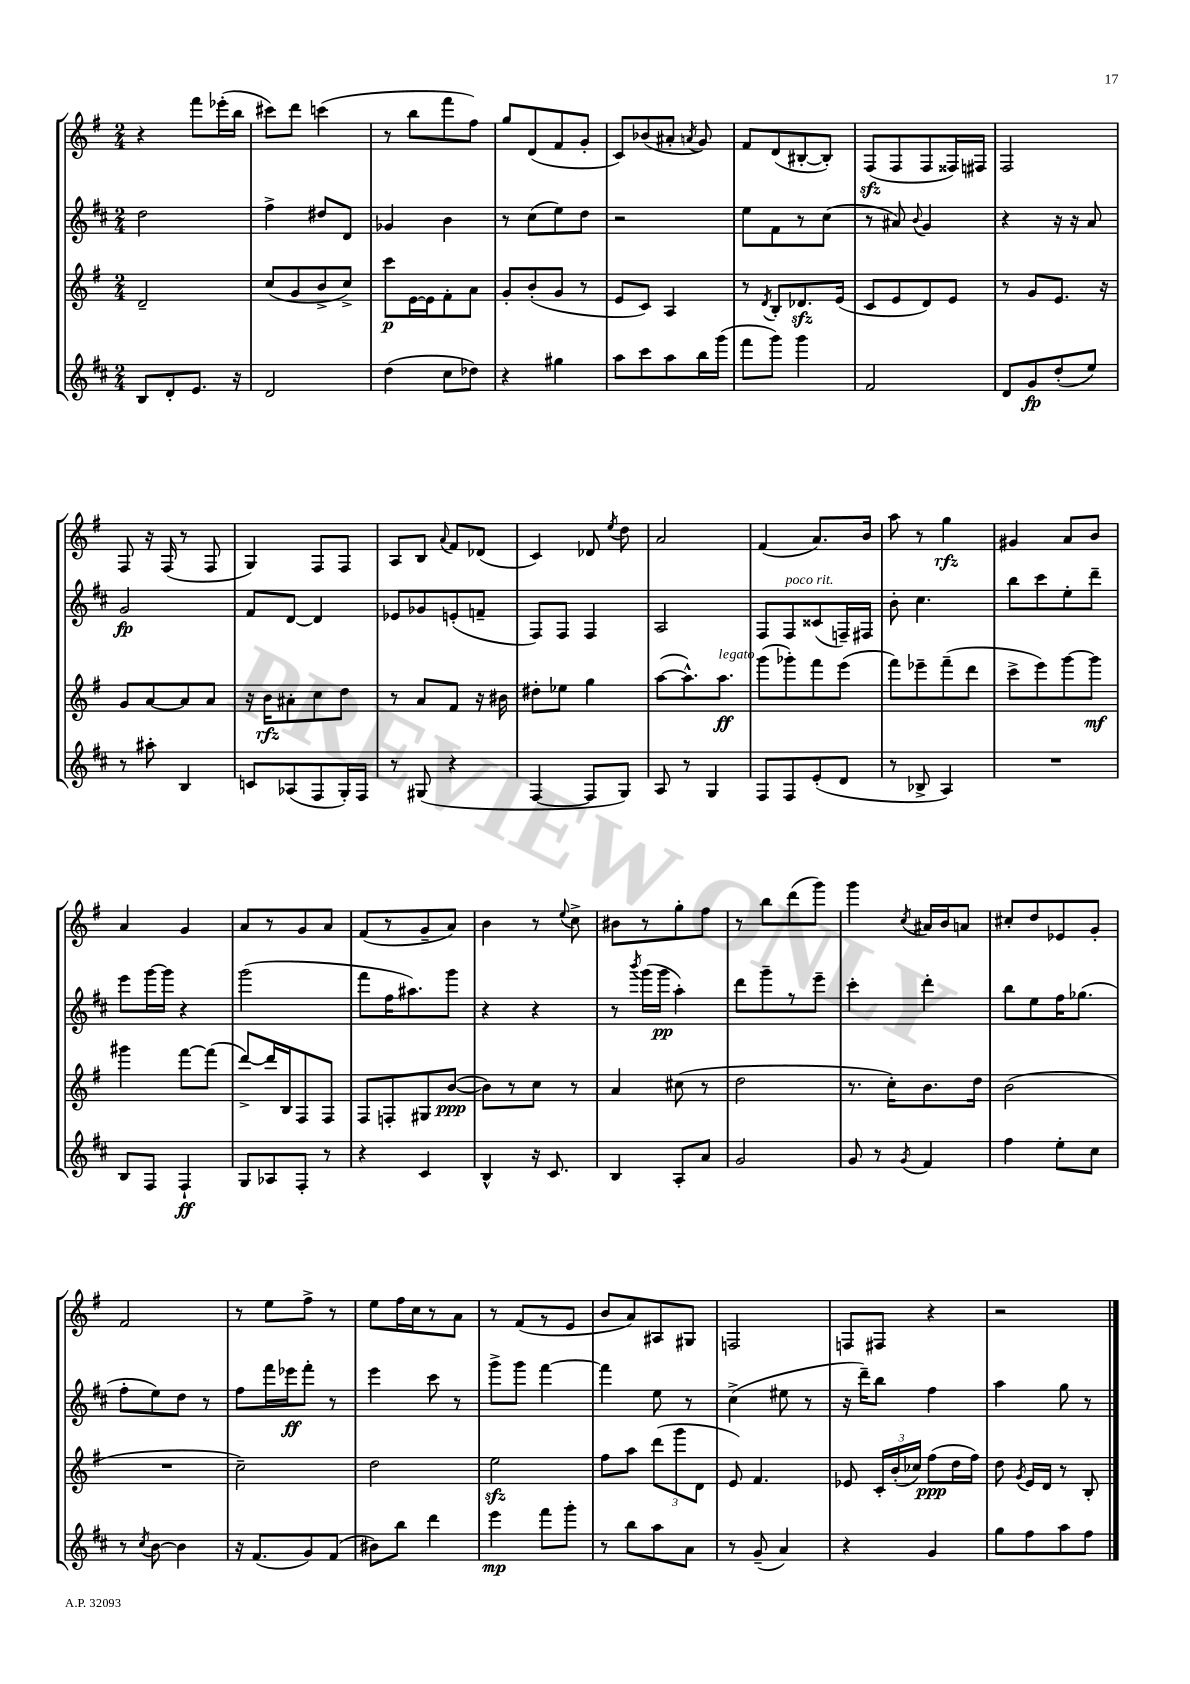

**kern	**kern	**kern	**kern
*staff4	*staff3	*staff2	*staff1
*clefG2	*clefG2	*clefG2	*clefG2
*k[f#c#]	*k[f#]	*k[f#c#]	*k[f#]
*M2/4	*M2/4	*M2/4	*M2/4
8B/L	2d~/	2dd\	4r
8d'/	.	.	.
8.e/J	.	.	8fff#\L
.	.	.	(16eee-'\L
16r	.	.	16bb\JJ
=	=	=	=
2d/	(8cc/L	4ff#^\	8ccc#\L)
.	8g/	.	8ddd\J
.	8b^/	8dd#/L	(4ccc\
.	8cc^/J)	8d/J	.
=	=	=	=
(4dd\	8ccc\L	4g-/	8r
.	[16e\L	.	8bb\L
.	16e\]J	.	.
8cc#\L	8f#'\	4b\	8fff#\
8dd-\J)	8a\J	.	8ff#\J)
=	=	=	=
4r	8g'/L	8r	8gg/L
.	(8b'/	(8cc#\L	(8d/
4gg#\	8g/J	8ee\)	8f#/
.	8r	8dd\J	8g'/J
=	=	=	=
8aa\L	8e/L	2r	8c/L)
8ccc#\	8c/J)	.	(8b-/
8aa\	4A/	.	8a#'/J
.	.	.	8qa/
16bb\L	.	.	8g/)
(16ggg\JJ	.	.	.
=	=	=	=
8fff#\L	8r	8ee\L	8f#/L
.	8qd/	.	.
8ggg\J)	8B'/L	8f#\	(8d/
4ggg\	8.d-/	8r	[8B#'/
.	.	(8cc#\J	8B#'/]J)
.	(16e/Jk	.	.
=	=	=	=
2f#/	8c/L	8r	(8F#/L
.	8e/	8a#/)	8F#/
.	.	8qqb/	.
.	8d/)	4g/	8F#/
.	8e/J	.	16F##/L)
.	.	.	16F#/JJ
=	=	=	=
8d/L	8r	4r	2F#/
8g/	8g/L	.	.
(8dd'/	8.e/J	16r	.
.	.	16r	.
8ee/J)	.	8a/	.
.	16r	.	.
=	=	=	=
8r	8g/L	2g/	8F#/
8aa#'\	[8a/	.	16r
.	.	.	(16F#/
4B/	8a/]	.	8r
.	8a/J	.	8F#/
=	=	=	=
8c/L	16r	8f#/L	4G/)
.	16b\LK	.	.
(8A-/	8a#'\	[8d/J	.
8F#/	8cc\	4d/]	8F#/L
16G'/L)	8dd\J	.	8F#/J
16F#/JJ	.	.	.
=	=	=	=
8r	8r	8e-/L	8A/L
(8G#/	8a/L	8g-/	8B/J
.	.	.	8qqa/
4r	8f#/J	(8e'/	8f#/L
.	16r	8f~/J	(8d-/J
.	16b#\	.	.
=	=	=	=
[4F#/	8dd#'\L	8F#/L)	4c/)
.	8ee-\J	8F#/J	.
8F#/]L	4gg\	4F#/	8d-/
.	.	.	8qee/
8G/J)	.	.	8dd\
=	=	=	=
8A/	([8aa\L	2A/	2a/
8r	8.aa^^\])	.	.
4G/	.	.	.
.	8.aa\J	.	.
=	=	=	=
8F#/L	(8ggg\L	8F#/L	(4f#/
8F#/	8ggg-'\)	8F#/	.
(8e'/	8fff#\	(8c##/	8.a/L)
8d/J	(8eee\J	16F~/L)	.
.	.	16F#/JJ	16b/Jk
=	=	=	=
8r	8fff#\L)	8b'\	8aa\
8B-^/	8eee-~\	4.cc#\	8r
4A/)	(8fff#~\	.	4gg\
.	8ddd\J	.	.
=	=	=	=
2r	8ccc^\L	8bb\L	4g#/
.	8eee\)	8ccc#\	.
.	[8ggg\	8ee'\	8a/L
.	8ggg\]J	8ddd~\J	8b/J
=	=	=	=
8B/L	4ggg#\	8eee\L	4a/
8F#/J	.	[16ggg\L	.
.	.	16ggg\]JJ	.
4F#`/	[8fff#\L	4r	4g/
.	(8fff#\]J	.	.
=	=	=	=
8G/L	[8ddd^/L)	(2ggg\	8a/L
8A-/	16ddd/]L	.	8r
.	16B/J	.	.
8F#'/J	8F#/	.	8g/
8r	8F#/J	.	8a/J
=	=	=	=
4r	8F#/L	8fff#\L	(8f#/L
.	8F'/	16ff#\K	8r
.	.	8.aa#\)	.
4c#/	8G#/	.	8g~/
.	([8b/J	8ggg\J	8a/J)
=	=	=	=
4B^^/	8b\]L)	4r	4b\
.	8r	.	.
16r	8cc\J	4r	8r
8.c#/	.	.	.
.	.	.	8qqee/
.	8r	.	8cc^\
=	=	=	=
4B/	4a/	8r	8b#\L
.	.	8qbbb/	.
.	.	(16ggg\LL	8r
.	.	16ggg\JJ	.
8A'/L	(8cc#\	4aa'\)	8gg'\
8a/J	8r	.	8ff#\J
=	=	=	=
2g/	2dd\	8ddd\L	8r
.	.	8ggg~\	8bb\L
.	.	8r	(8ddd\
.	.	8eee~\J	8ggg\J)
=	=	=	=
8g/	8.r	4ccc#'\	4ggg\
8r	.	.	.
.	16cc'\LK)	.	.
8qg/	.	.	8qcc/
4f#/	8.b\	4ddd'\	16a#/LL
.	.	.	16b/J
.	.	.	8a/J
.	16dd\Jk	.	.
=	=	=	=
4ff#\	(2b\	8bb\L	8cc#'/L
.	.	8ee\	8dd/
8ee'\L	.	16ff#\K	8e-/
.	.	(8.gg-\J	.
8cc#\J	.	.	8g'/J
=	=	=	=
8r	2r	8ff#'\L	2f#/
8qcc#/	.	.	.
[8b\	.	8ee\)	.
4b\]	.	8dd\J	.
.	.	8r	.
=	=	=	=
16r	2cc~\)	8ff#\L	8r
(8.f#/L	.	.	.
.	.	16fff#\L	8ee\L
.	.	16eee-\J	.
8g/)	.	8fff#'\J	8ff#^\J
(8f#/J	.	8r	8r
=	=	=	=
8b#\L)	2dd\	4eee\	8ee\L
8bb\J	.	.	16ff#\L
.	.	.	16cc\J
4ddd\	.	8ccc#\	8r
.	.	8r	8a\J
=	=	=	=
4eee\	2ee\	8ggg^\L	8r
.	.	8ggg\J	(8f#/L
8fff#\L	.	[4fff#\	8r
8ggg'\J	.	.	8e/J
=	=	=	=
8r	8ff#\L	4fff#\]	8b/L
8bb\L	8aa\J	.	8a/)
8aa\	(12ddd\L	8ee\	8A#/
.	12ggg\	.	.
8a\J	.	8r	8G#/J
.	12d\J	.	.
=	=	=	=
8r	8e/)	(4cc#^\	2F/
(8g~/	4.f#/	.	.
4a/)	.	8ee#\	.
.	.	8r	.
=	=	=	=
4r	8e-/	16r	8F/L
.	.	16ddd~\LK)	.
.	24c'/LL	8bb\J	8F#/J
.	(24b'/	.	.
.	24cc-/JJ)	.	.
4g/	(8ff#\L	4ff#\	4r
.	16dd\L	.	.
.	16ff#\JJ)	.	.
=	=	=	=
8gg\L	8dd\	4aa\	2r
.	8qg/	.	.
8ff#\	16e/LL	.	.
.	16d/JJ	.	.
8aa\	8r	8gg\	.
8ff#\J	8B'/	8r	.
==	==	==	==
*-	*-	*-	*-
